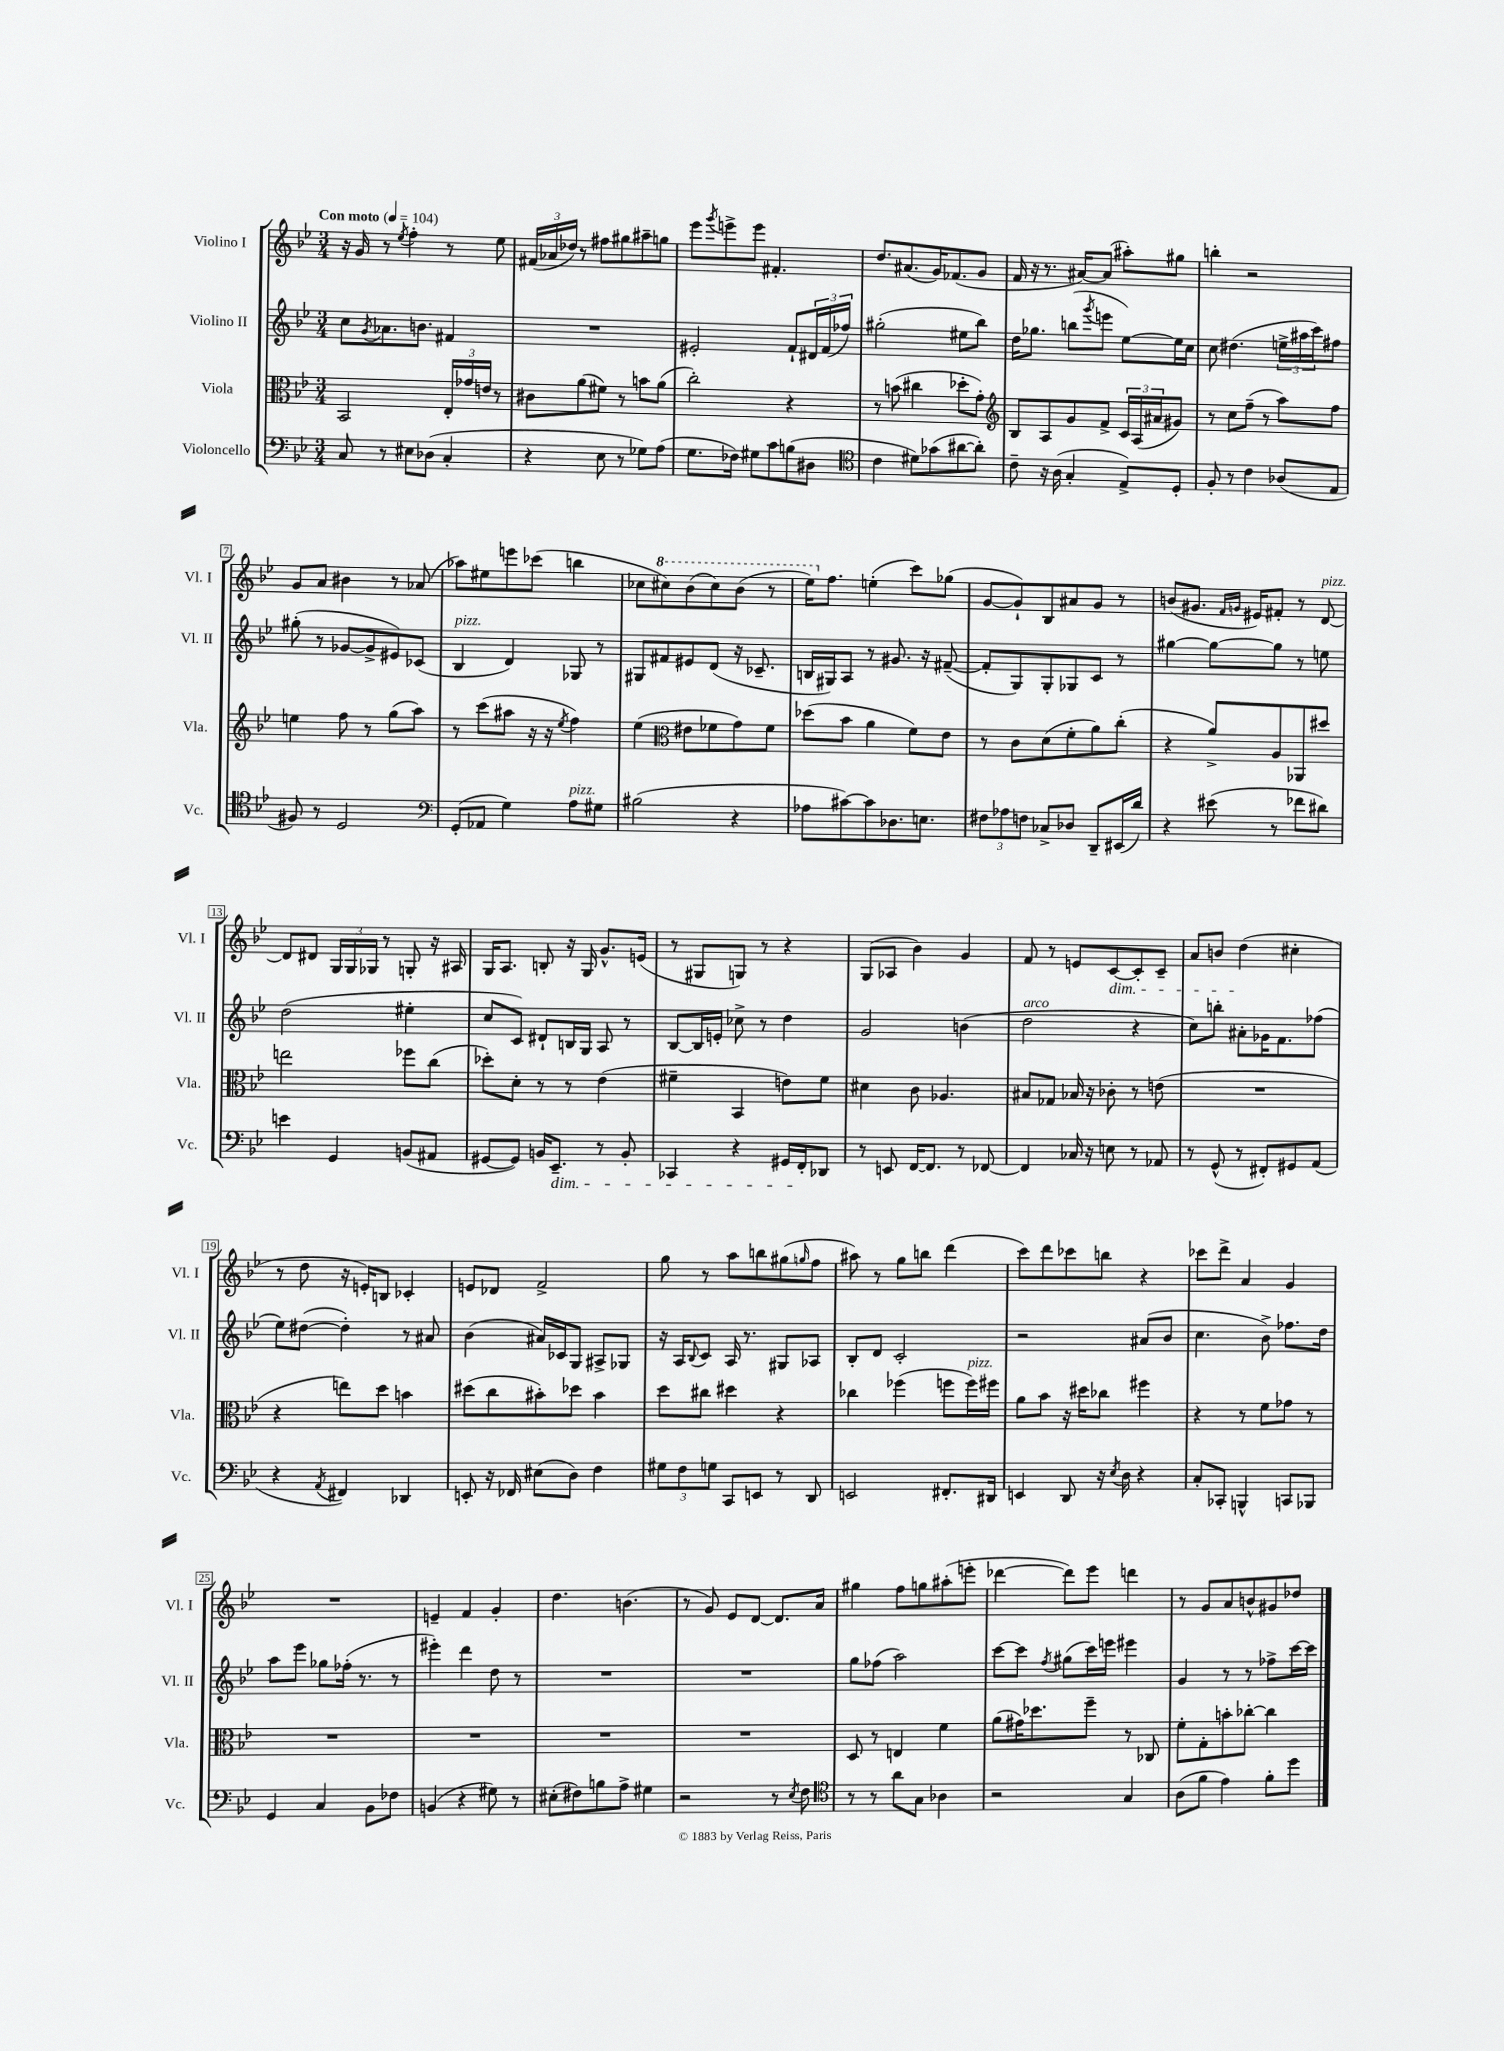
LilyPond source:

<<
\new StaffGroup <<
\new Staff = "s0" \with { instrumentName = "Violino I" shortInstrumentName = "Vl. I" } {
    \clef treble \key bes \major \numericTimeSignature \time 3/4 \tempo "Con moto" 4 = 104
    r16 g'16 r8 \acciaccatura { ees''8 } f''4-. r8 ees''8 |
    \tuplet 3/2 { fis'16( aes'16 des''16) } r8 fis''8 gis''8 ais''8-- g''8 |
    ees'''8 \acciaccatura { g'''8 } e'''8-> e'''8 fis'4.-. |
    d''8. ais'8.( g'16) fes'8.( g'8 |
    f'16 r16 r8. ais'16~) ais'8( ais''8-.) gis''8 |
    b''4-. r2 |
    g'8 a'8 bis'4 r8 aes'8( |
    aes''8) eis''8 e'''8 ces'''8( b''4 |
    ces''8 \ottava #1 cis'''8) bes''8( cis'''8) bes''8( r8 |
    ees'''16) \ottava #0 f''8. e''4-.( c'''8) ges''8( |
    g'8~ g'8-!) bes8 ais'8 g'8 r8 |
    b'8( gis'8. \grace { f'16 g'16 } eis'16) fis'8-. r8 d'8~^\markup { \italic "pizz." } |
    d'8 dis'8 \tuplet 3/2 { g16 g16 ges16 } r8 g8-. r16 ais16 |
    g16 a8. b8-. r16 g16 g'8.-^ e'16( |
    r8 gis8 g8) r8 r4 |
    g8( aes8 bes'4) g'4 |
    f'8 r8 e'8 c'8~\dim c'8-. c'8-- |
    a'8 b'8 d''4\!( cis''4-. |
    r8 d''8 r16 e'16-.) b8 ces'4-. |
    e'8 des'8 f'2-> |
    g''8 r8 a''8 b''8 gis''8( \grace { g''16 } f''8 |
    ais''8) r8 g''8 b''8 d'''4( |
    c'''8) d'''8 ces'''8 b''8 r4 |
    ces'''8 d'''8-> a'4 g'4 |
    R2. |
    e'4-- f'4 g'4-. |
    d''4. b'4.( |
    r8 g'8) ees'8 d'8~ d'8. a'16 |
    gis''4 f''8 g''8 ais''8-.( e'''8-. |
    des'''4~ des'''8) ees'''8 d'''4 |
    r8 g'8 a'8 b'8-^ gis'8 des''8 \bar "|." |
}
\new Staff = "s1" \with { instrumentName = "Violino II" shortInstrumentName = "Vl. II" } {
    \clef treble \key bes \major \numericTimeSignature \time 3/4
    c''8 \acciaccatura { g'8 } aes'8. b'8. fis'4 |
    R2. |
    eis'2-. f'8-! \tuplet 3/2 { dis'16 f'16( fes''16) } |
    gis''2-.( eis''8 bes''8) |
    d''16 ges''8. b''8( \acciaccatura { g'''8 } e'''8 ees''8~) ees''16 c''16 |
    c''8 dis''4.( \tuplet 3/2 { e''16-> ais''16 c'''16) } fis''8 |
    gis''8-.( r8 ges'8~ ges'8-> eis'8) ces'8( |
    bes4^\markup { \italic "pizz." } d'4) ges8 r8 |
    gis8 fis'8 eis'8 d'8( r16 ces'8.-- |
    b16 gis16) a8 r8 gis'8. r16 fis'8~--( |
    fis'8-. g8) g8-. ges8 c'8 r8 |
    gis''4~ gis''8~ gis''8 r8 e''8 |
    d''2( eis''4-. |
    c''8 c'8) dis'8-! b16 g16 a8 r8 |
    bes8~ bes16 e'16-. ces''8-> r8 d''4 |
    g'2 b'4( |
    d''2^\markup { \italic "arco" } r4 |
    c''8) b''8-. ais'8-. ges'16 f'8. fes''8( |
    ees''8) dis''8~( dis''4-.) r8 ais'8 |
    bes'4( ais'16) ces'16 g8 ais8-> ges8 |
    r16 a16 \appoggiatura { bes8 } c'8 a16 r8. gis8 aes8 |
    bes8-. d'8 c'2-. |
    r2 ais'8( bes'8 |
    c''4. bes'8->) fes''8. d''16 |
    a''8 ees'''8 ges''8 fes''16-.( r8. r8 |
    eis'''4-.) d'''4 d''8 r8 |
    R2. |
    R2. |
    g''8 fes''8( a''2) |
    c'''8~ c'''8 \acciaccatura { f''8 } gis''8( c'''16) e'''16 eis'''4 |
    g'4 r8 r8 fes''8-> c'''16~ c'''16 \bar "|." |
}
\new Staff = "s2" \with { instrumentName = "Viola" shortInstrumentName = "Vla." } {
    \clef alto \key bes \major \numericTimeSignature \time 3/4
    bes,2 \tuplet 3/2 { ees16-. ges'16 e'16 } r8 |
    cis'8 a'8( fis'8) r8 b'8 a'8( |
    c''2-.) r4 |
    r8 b'8( cis''4 des''8-. g'8-.) |
    \clef treble bes8 a8 g'8 f'8-> \tuplet 3/2 { c'16 a16( ais'16 } gis'8) |
    r8 c''8 f''8--( r8 a''8) f''8 |
    e''4 f''8 r8 g''8( a''8) |
    r8 c'''8( ais''8 r16 r16 \acciaccatura { ees''8 } f''4) |
    ees''4( \clef alto eis'8 fes'8 g'8) fes'8 |
    des''8( bes'8 a'4 f'8) ees'8 |
    r8 c'8 d'8( f'8-. a'8) c''8-.( |
    r4 a'8->) a8 aes,8 dis''8 |
    e''2 fes''8 c''8( |
    des''8-.) d'8-. r8 r8 ees'4( |
    fis'4-- bes,4 e'8) fis'8 |
    dis'4 c'8 aes4. |
    bis8 ges8 bes16 r16 ces'8-. r8 e'8( |
    R2. |
    r4 e''8) d''8 b'4 |
    dis''8( c''8 bis'8-.) des''8 bis'4 |
    d''8 cis''8 dis''4 r4 |
    ces''4 fes''4( f''8 f''16^\markup { \italic "pizz." }) fis''16 |
    a'8 bes'8 r16 dis''16 ces''8 fis''4 |
    r4 r8 f'8 ges'8 r8 |
    R2. |
    R2. |
    R2. |
    R2. |
    d8 r8 e4 f'4 |
    a'8( gis'16) des''8. f''8-- r8 ces8 |
    f'8-. g8-. b'8-. ces''8~-. ces''4 \bar "|." |
}
\new Staff = "s3" \with { instrumentName = "Violoncello" shortInstrumentName = "Vc." } {
    \clef bass \key bes \major \numericTimeSignature \time 3/4
    c8 r8 eis8 des8( c4-. |
    r4 ees8 r8 ges8) a8( |
    g8. fes16) gis8 c'8 b8( dis8 |
    \clef tenor c'4 dis'8) ges'8( ais'8~ ais'8-.) |
    c'8-- r16 a16( g4-. ees8->) d8-. |
    f8-. r8 c'4 aes8( ees8 |
    fis8) r8 d2 |
    \clef bass g,8-.( aes,8 g4) a8^\markup { \italic "pizz." } gis8 |
    bis2( r4 |
    aes8 cis'8~) cis'8 des8. e8. |
    \tuplet 3/2 { fis8 aes8 f8 } ces8-> des8 d,8-- eis,16( d'16) |
    r4 eis'8( r8 fes'8 dis'8) |
    e'4 g,4 b,8( ais,8 |
    gis,8~ gis,8) b,16 ees,8.--\dim r8 b,8-. |
    ces,4 r4 gis,16 f,16-.\! des,8 |
    r8 e,8 f,16~ f,8. r8 fes,8~ |
    fes,4 ces16 r16 e8 r8 aes,8 |
    r8 g,8-^( r8 fis,8-.) gis,8 a,8( |
    r4 \acciaccatura { a,8 } fis,4) des,4 |
    e,8-. r16 fes,16 eis8( d8) f4 |
    \tuplet 3/2 { gis8 f8 g8 } c,8 e,8 r8 d,8 |
    e,2 fis,8.-. dis,16 |
    e,4 d,8 r16 \acciaccatura { ees8 } d16 r4 |
    c8-. ces,8-. b,,4-^ c,8 bes,,8 |
    g,4 c4 bes,8 fes8 |
    b,4( r4 gis8) r8 |
    eis8-.( fis8) b8 a8-> gis4 |
    r2 r8 \acciaccatura { ees8 } f8 |
    \clef tenor r8 r8 a'8 g8 aes4 |
    r2 g4 |
    a8( f'8 ees'4) f'8-. d''8 \bar "|." |
}
>>
>>
\layout { \context { \Score \override BarNumber.stencil = #(make-stencil-boxer 0.1 0.3 ly:text-interface::print) } }
